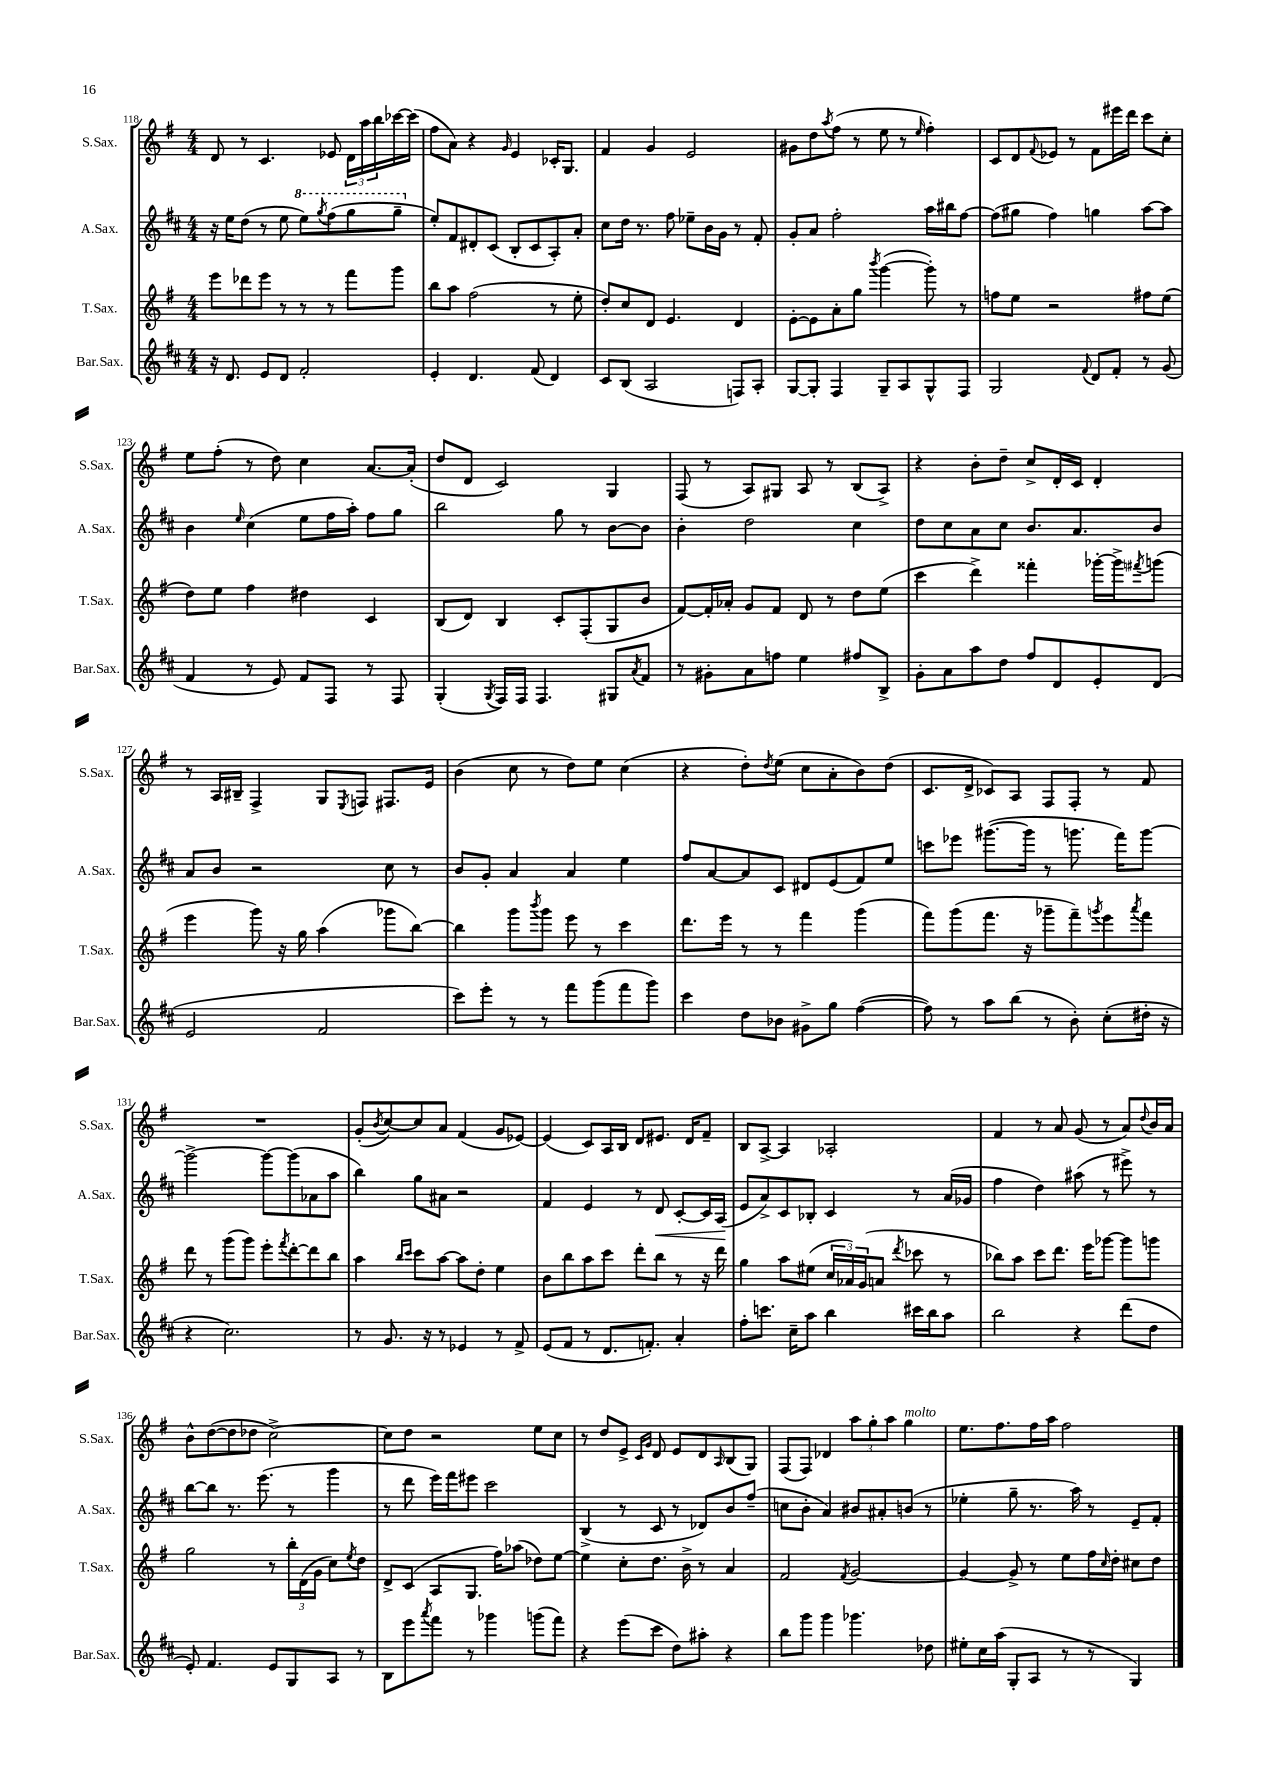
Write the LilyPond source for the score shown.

<<
\new StaffGroup <<
\new Staff = "s0" \with { instrumentName = "S.Sax." shortInstrumentName = "S.Sax." } {
    \clef treble \key g \major \numericTimeSignature \time 4/4
    d'8 r8 c'4. ees'8 \tuplet 3/2 { d'16 a''16 b''16 } ces'''16~ ces'''16( |
    fis''8 a'8) r4 \grace { g'16 } e'4 ces'16-. g8. |
    fis'4 g'4 e'2 |
    gis'8 d''8 \acciaccatura { a''8 } fis''8( r8 e''8 r8 \grace { e''16 } fis''4-.) |
    c'8 d'8 \appoggiatura { fis'8 } ees'8 r8 fis'8 eis'''16 d'''16 c'''8 c''8-. |
    e''8 fis''8-.( r8 d''8) c''4 a'8.~ a'16-.( |
    d''8 d'8 c'2) g4 |
    fis8( r8 a8) gis8 a8 r8 b8( a8->) |
    r4 b'8-. d''8-- c''8-> d'16-. c'16 d'4-. |
    r8 a16 bis16-- fis4-> g8 \acciaccatura { e8 } f8 fis8. e'16 |
    b'4( c''8 r8 d''8) e''8 c''4( |
    r4 d''8-.) \acciaccatura { d''8 } e''8( c''8 a'8-. b'8) d''8( |
    c'8. d'16-> ces'8) a8 fis8 fis8-. r8 fis'8 |
    R1 |
    g'8-.( \acciaccatura { b'8 } c''8~) c''8 a'8 fis'4( g'8 ees'8~) |
    ees'4( c'8) a16 b16 d'8 eis'8. d'16 fis'8-- |
    b8 a8~-> a4 aes2-. |
    fis'4 r8 a'8 g'8( r8 a'8) \appoggiatura { d''8 } b'16 a'16 |
    b'8-^ d''8~( d''8 des''8 c''2~->) |
    c''8 d''8 r2 e''8 c''8 |
    r8 d''8 e'8-> \grace { c'16 g'16 } d'8 e'8 d'8 \grace { a16 } b8( g8) |
    fis8( fis8) des'4 \tuplet 3/2 { a''8 g''8-. a''8 } g''4^\markup { \italic "molto" } |
    e''8. fis''8. fis''16 a''16 fis''2 \bar "|." |
}
\new Staff = "s1" \with { instrumentName = "A.Sax." shortInstrumentName = "A.Sax." } {
    \clef treble \key d \major \numericTimeSignature \time 4/4
    r16 e''16 d''8( r8 e''8 \ottava #1 e'''8) \acciaccatura { g'''8 } fis'''8( g'''8 g'''8-- \ottava #0 |
    e''8-.) fis'8 dis'8-. cis'8( b8-. cis'8 a8-.) a'8-. |
    cis''8 d''16 r8. fis''8 ees''8-- b'16 g'16 r8 fis'8-. |
    g'8-. a'8 fis''2-. a''16 bis''16 fis''8~ |
    fis''8( gis''8 fis''4) g''4 a''8~ a''8 |
    b'4 \grace { e''16 } cis''4( e''8 fis''16 a''16-.) fis''8 g''8 |
    b''2 g''8 r8 b'8~ b'8 |
    b'4-. d''2 cis''4 |
    d''8 cis''8 a'8 cis''8 b'8. a'8. b'8 |
    a'8 b'8 r2 cis''8 r8 |
    b'8 g'8-. a'4 a'4 e''4 |
    fis''8 a'8~ a'8 cis'8 dis'8 e'8( fis'8) e''8 |
    c'''8 ees'''8 gis'''8.~( gis'''16 r8 g'''8. fis'''16) g'''8~ |
    g'''2~-> g'''8~ g'''8( aes'8 a''8 |
    b''4) g''8 ais'8 r2 |
    fis'4 e'4 r8 d'8\< cis'8~-. cis'16 a16\!( |
    e'8 a'8->) cis'8 bes8-. cis'4 r8 a'16( ges'16 |
    fis''4 d''4) ais''8( r8 eis'''8->) r8 |
    b''8~ b''8 r8. e'''8.( r8 g'''4 |
    r8 d'''8 e'''16) fis'''16 eis'''8 cis'''2 |
    b4->( r8 cis'8 r8 des'8) b'8 fis''8--( |
    c''8 b'8-. a'4) bis'8 ais'8-. b'8( r8 |
    ees''4-. g''8-- r8. a''16) r8 e'8-- fis'8-. \bar "|." |
}
\new Staff = "s2" \with { instrumentName = "T.Sax." shortInstrumentName = "T.Sax." } {
    \clef treble \key g \major \numericTimeSignature \time 4/4
    e'''8 des'''8 e'''8 r8 r8 r8 fis'''8 g'''8 |
    b''8 a''8 fis''2( r8 e''8-. |
    d''8-.) c''8 d'8 e'4. d'4 |
    e'8~-. e'8 a'8-. g''8 \acciaccatura { b'''8 } g'''4~( g'''8-.) r8 |
    f''8 e''8 r2 fis''8 e''8( |
    d''8) e''8 fis''4 dis''4 c'4 |
    b8( d'8) b4 c'8-. fis8-.( g8 b'8 |
    fis'8~) fis'16-. aes'16-. g'8 fis'8 d'8 r8 d''8 e''8( |
    c'''4 d'''4->) fisis'''4-. ges'''16~-. ges'''16-> \acciaccatura { fis'''8 } g'''8( |
    e'''4 g'''8) r16 g''16 a''4( ges'''8 b''8~) |
    b''4 g'''8 \acciaccatura { b'''8 } g'''8 e'''8 r8 c'''4 |
    d'''8. e'''16 r8 r8 fis'''4 g'''4( |
    fis'''8) g'''8( fis'''8. r16 ges'''8-- fis'''8--) \acciaccatura { g'''8 } e'''8 \acciaccatura { a'''8 } fis'''8 |
    d'''8 r8 g'''8( g'''8) e'''8-. \acciaccatura { fis'''8 } d'''8~-. d'''8 b''8 |
    a''4 \grace { b''16 c'''16 } c'''8 a''8~ a''8 d''8-. e''4 |
    b'8 b''8 a''8 c'''8 d'''8-. b''8 r8 r16 d'''16 |
    g''4 a''8 eis''8( \tuplet 3/2 { c''16 aes'16) g'16( } a'8 \acciaccatura { d'''8 } ces'''8 r8 |
    bes''8) a''8 c'''8 d'''8. e'''16 ges'''8~ ges'''8 g'''8 |
    g''2 r8 \tuplet 3/2 { b''16-. d'16( g'16 } c''8) \acciaccatura { e''8 } d''8 |
    d'8-> c'8( a8 g8. fis''16) aes''8( des''8) e''8~ |
    e''4 c''8-. d''8. b'16-> r8 a'4 |
    fis'2 \acciaccatura { fis'8 } g'2~ |
    g'4~ g'8-> r8 e''8 fis''16 \grace { c''16 } d''16-. cis''8 d''8 \bar "|." |
}
\new Staff = "s3" \with { instrumentName = "Bar.Sax." shortInstrumentName = "Bar.Sax." } {
    \clef treble \key d \major \numericTimeSignature \time 4/4
    r16 d'8. e'8 d'8 fis'2-. |
    e'4-. d'4. fis'8( d'4) |
    cis'8 b8( a2 f8) a8-. |
    g8~ g8-. fis4 g8-- a8 g8-^ fis8 |
    g2 \appoggiatura { fis'8 } d'8 fis'8-. r8 g'8( |
    fis'4 r8 e'8) fis'8 fis8 r8 fis8 |
    g4-.( \acciaccatura { g8 } fis16) fis16 fis4. gis8 \acciaccatura { a'8 } fis'8 |
    r8 gis'8-. a'8 f''8 e''4 fis''8 b8-> |
    g'8-. a'8 a''8 d''8 fis''8 d'8 e'8-. d'8( |
    e'2 fis'2 |
    cis'''8) e'''8-. r8 r8 fis'''8 g'''8( fis'''8 g'''8) |
    cis'''4 d''8 bes'8 gis'8-> g''8 fis''4~( |
    fis''8) r8 a''8 b''8( r8 b'8-.) cis''8-.( dis''16-. r16 |
    r4 cis''2.) |
    r8 g'8. r16 r8 ees'4 r8 fis'8-> |
    e'8( fis'8 r8 d'8. f'8.-.) a'4-. |
    fis''8-. c'''8. cis''16-- a''8 b''4 cis'''16 b''16 a''8 |
    b''2 r4 d'''8( d''8 |
    e'8-.) fis'4. e'8 g8 a8 r8 |
    b8 e'''8 \acciaccatura { a'''8 } fis'''8 r8 ges'''4 g'''8( fis'''8) |
    r4 e'''8( cis'''8 d''8) ais''8-. r4 |
    b''8 g'''8 g'''4 ges'''4. des''8 |
    eis''8-. cis''16 a''16( g8-. a8 r8 r8 g4) \bar "|." |
}
>>
>>
\layout { \context { \Score currentBarNumber = #118 } }
